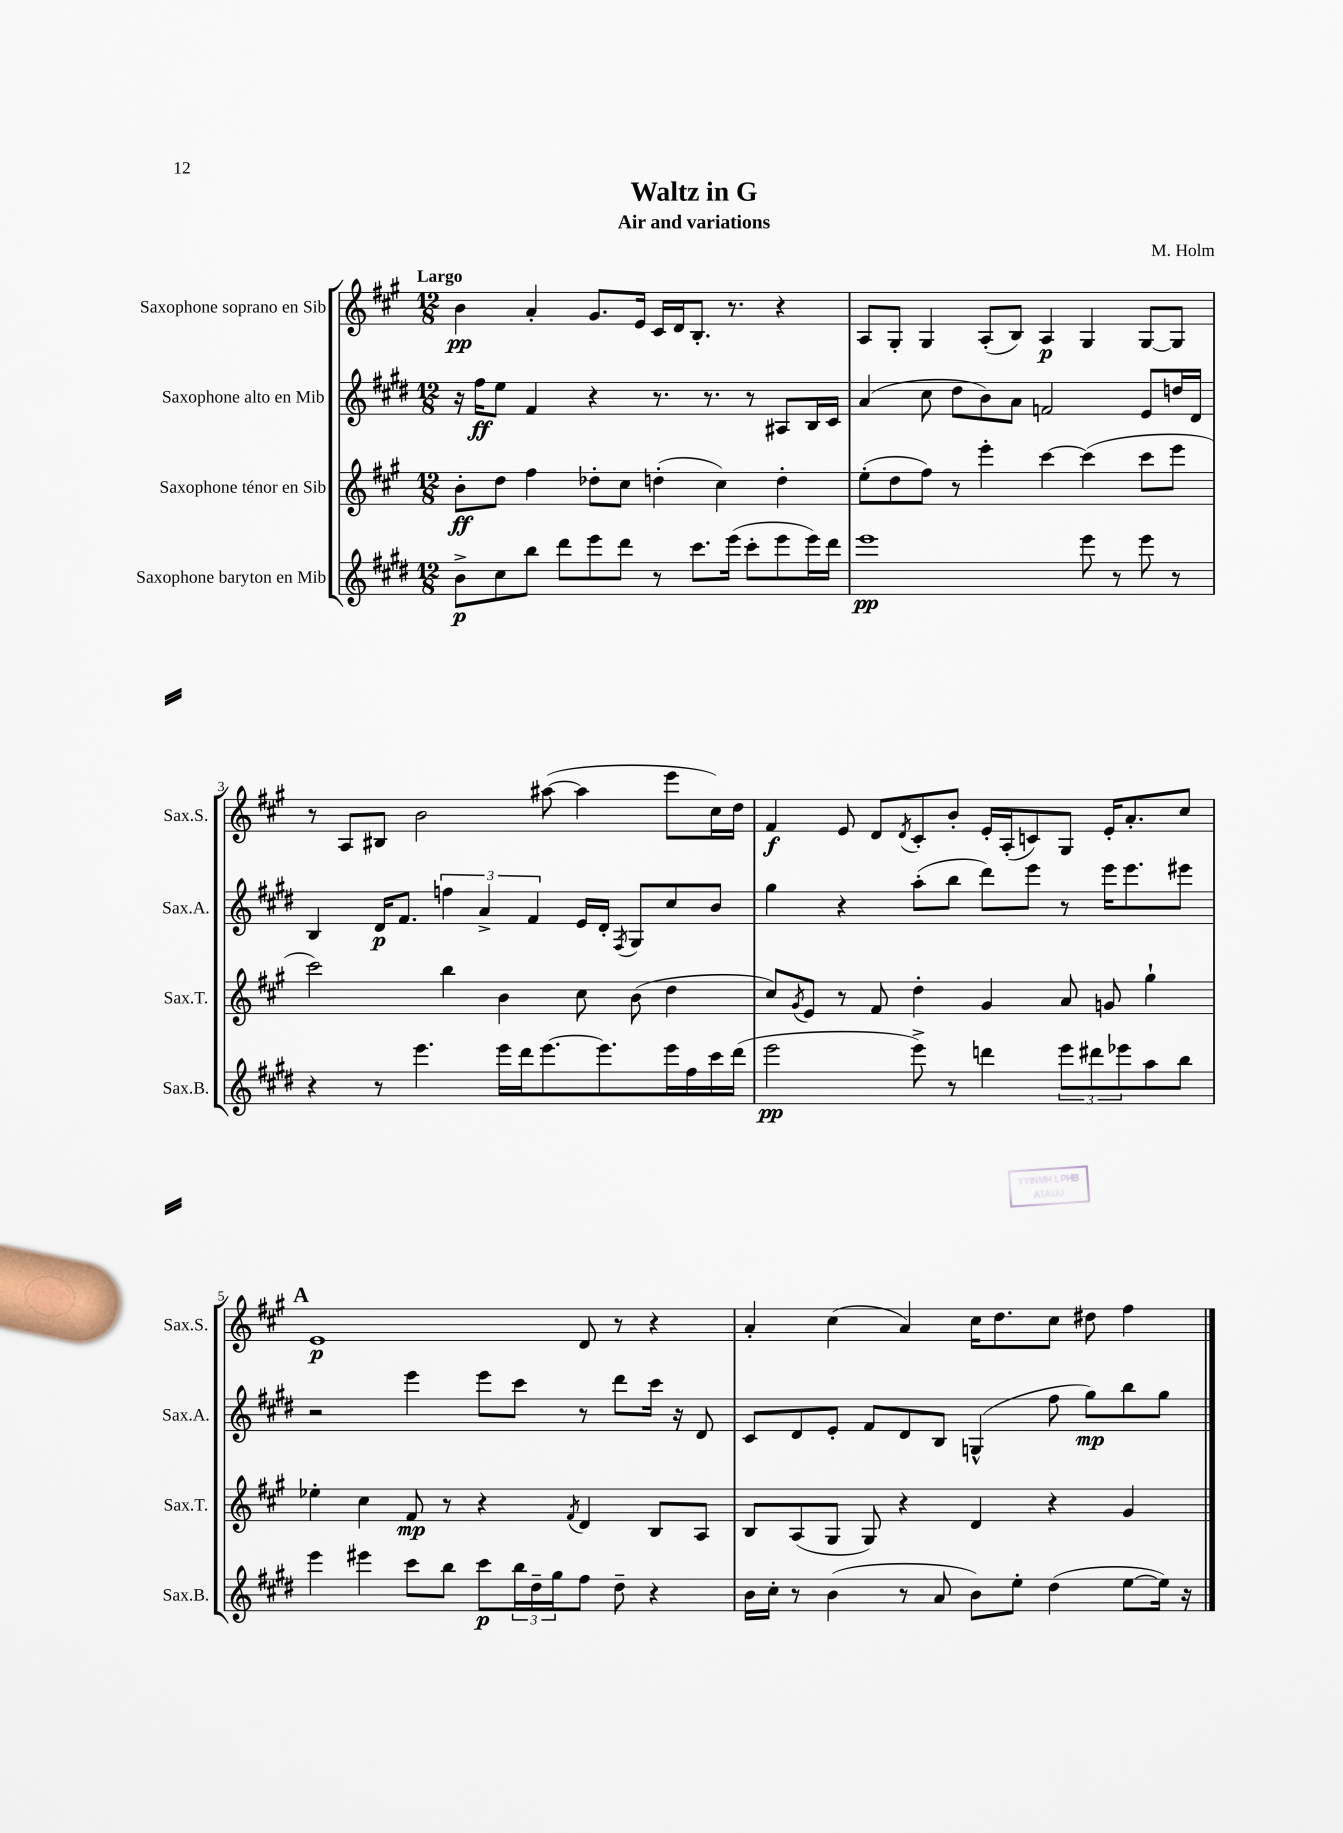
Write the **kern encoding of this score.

**kern	**kern	**kern	**kern
*staff4	*staff3	*staff2	*staff1
*clefG2	*clefG2	*clefG2	*clefG2
*k[f#c#g#d#]	*k[f#c#g#]	*k[f#c#g#d#]	*k[f#c#g#]
*M12/8	*M12/8	*M12/8	*M12/8
8b^	8b'	16r	4b
.	.	16ff#	.
8cc#	8dd	8ee	.
8bb	4ff#	4f#	4a'
8ddd#	.	.	.
8eee	8dd-'	4r	8.g#
8ddd#	8cc#	.	.
.	.	.	16e
8r	(4dd'	8.r	16c#
.	.	.	16d
8.ccc#	.	.	8.B'
.	.	8.r	.
.	4cc#)	.	.
(16eee	.	.	8.r
8ccc#'	.	8r	.
8eee	4dd'	8A#	4r
16eee)	.	16B	.
16ddd#	.	16c#	.
=	=	=	=
1eee	(8ee'	(4a	8A
.	8dd	.	8G#'
.	8ff#)	8cc#	4G#
.	8r	8dd#	.
.	4eee'	8b)	(8A'
.	.	8a	8B)
.	[4ccc#	2f	4A
8eee	(4ccc#]	.	4G#
8r	.	.	.
8eee	8ccc#	8e	[8G#
8r	8eee	16dd	8G#]
.	.	16d#	.
=	=	=	=
4r	2ccc#)	4B	8r
.	.	.	8A
8r	.	16d#	8B#
.	.	8.f#	.
4.eee	.	.	2b
.	4bb	6ff	.
.	.	6a^	.
16eee	4b	.	.
16ddd#	.	.	.
.	.	6f#	.
[8.eee	.	.	([8aa#
.	8cc#	16e	4aa#]
8.eee]	.	16d#'	.
.	.	8qF#	.
.	(8b	8G#	.
16eee	4dd	8cc#	8eee
16ff#	.	.	.
16ccc#	.	8b	16cc#)
(16ddd#	.	.	16dd
=	=	=	=
2eee	8cc#)	4gg#	4f#
.	8qg#	.	.
.	8e	.	.
.	8r	4r	8e
.	8f#	.	8d
.	.	.	8qd
8eee^)	4dd'	(8aa'	8c#'
8r	.	8bb	8b'
4ddd	4g#	8ddd#)	16e'
.	.	.	(16A'
.	.	8eee	8c)
12eee	8a	8r	8G#
12ddd#	.	.	.
.	8g	16eee	16e'
12eee-	.	.	.
.	.	8.eee	8.a'
8aa	4gg#`	.	.
8bb	.	8eee#	8cc#
=	=	=	=
4eee	4ee-'	2r	1e
4eee#	4cc#	.	.
8ccc#	8f#	4eee	.
8bb	8r	.	.
8ccc#	4r	8eee	.
24bb	.	8ccc#	.
24dd#~	.	.	.
24gg#	.	.	.
.	8qf#	.	.
8ff#	4d	8r	8d
8dd#~	.	8ddd#	8r
4r	8B	16ccc#	4r
.	.	16r	.
.	8A	8d#	.
=	=	=	=
16b	8B	8c#	4a'
16cc#'	.	.	.
8r	(8A	8d#	.
(4b	8G#	8e'	(4cc#
.	8G#)	8f#	.
8r	4r	8d#	4a)
8a	.	8B	.
8b)	4d	(4G^^	16cc#
.	.	.	8.dd
8ee'	.	.	.
(4dd#	4r	8ff#	8cc#
.	.	8gg#)	8dd#
[8ee	4g#	8bb	4ff#
16ee])	.	8gg#	.
16r	.	.	.
==	==	==	==
*-	*-	*-	*-
